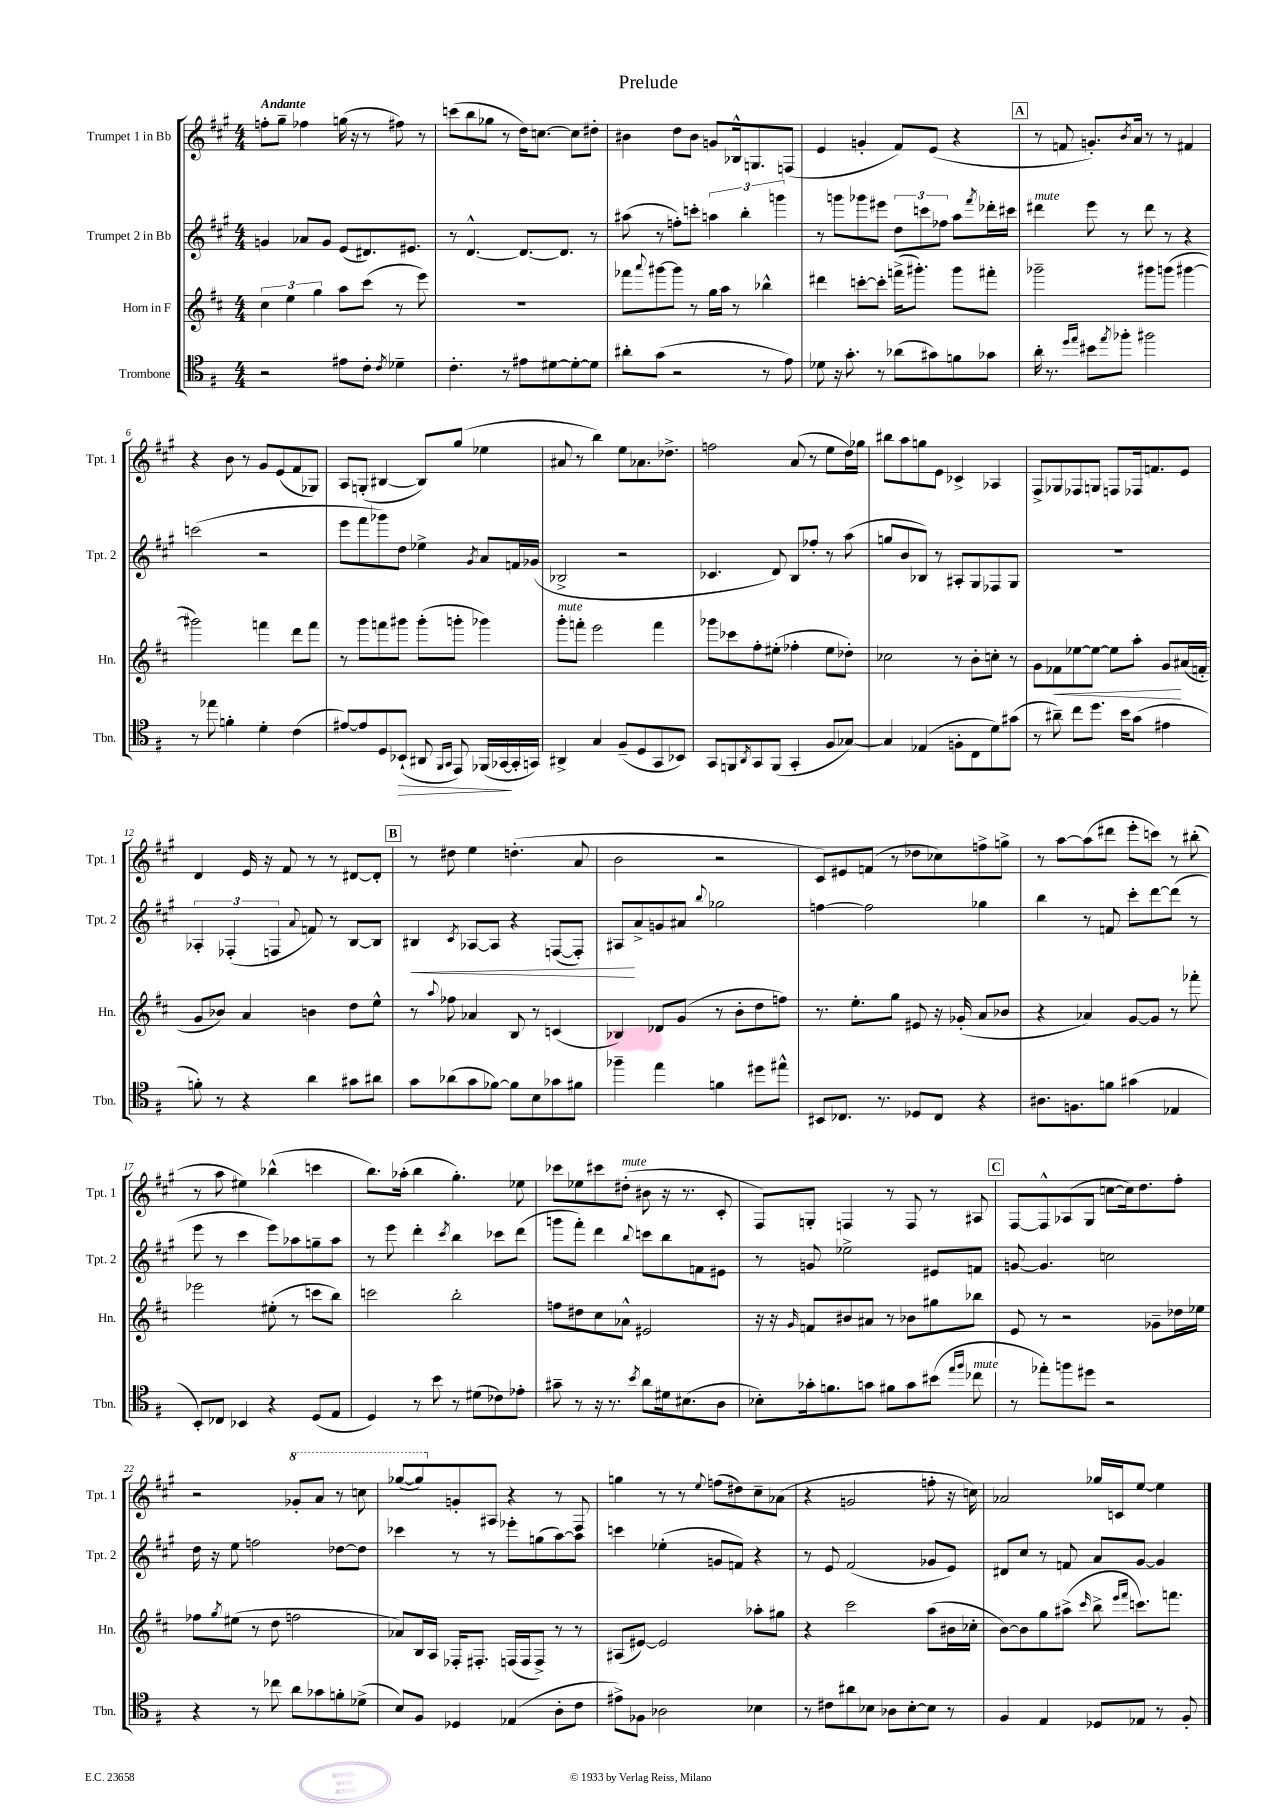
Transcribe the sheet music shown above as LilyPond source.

\header { title = "Prelude" }
<<
\new StaffGroup <<
\new Staff = "s0" \with { instrumentName = "Trumpet 1 in Bb" shortInstrumentName = "Tpt. 1" } {
    \clef treble \key a \major \numericTimeSignature \time 4/4 \tempo "Andante"
    f''8-. gis''8-- fes''4 g''16( r16 r8 fis''8) r8 |
    c'''8( b''8 ges''8 r8 d''16) c''8.~ c''8 dis''8-. |
    bis'4 d''8 bis'8 g'8 bes16-^ g8. f8( |
    e'4 g'4-. fis'8) e'8( r4 |
    \mark \markup { \box "A" } r8 f'8 g'8.-.) \acciaccatura { b'8 } a'16 r8 r8 fis'4 |
    r4 b'8 r8 gis'8 e'8( fis'8 ges8) |
    a8 g8-.( bis4~ bis8) gis''8( ees''4 |
    ais'8 r8 b''4) e''8 aes'8. des''8.-> |
    f''2 a'8( r8 e''8 d''16) ges''16 |
    bis''8 a''8 g''8 e'8 ces'4-> aes4 |
    fis8-> ges8 fes8 g8 f8 fes16 f'8. e'8 |
    d'4 e'16 r16 fis'8 r8 r8 dis'8~ dis'8-. |
    \mark \markup { \box "B" } r8 dis''8 e''4 d''4.-.( a'8 |
    b'2 r2 |
    cis'8) eis'8 f'8( r8 des''8 ces''8) f''8-> g''8-> |
    r8 a''8~ a''8( dis'''8 e'''8-. c'''8) r8 bis''8-.( |
    r8 a''8 eis''4) bes''4-^( c'''4 |
    b''8.) aes''16-.( b''4 gis''4.-.) ees''8 |
    ces'''8 ees''8 cis'''8 dis''8-.^\markup { \italic "mute" }( bis'8 r16 r8. cis'8-. |
    fis8) g8-. f4 r8 f8 r8 ais8 |
    \mark \markup { \box "C" } fis8~ fis8-^ aes8( gis8 c''8~ c''16) d''8. fis''8-. |
    r2 \ottava #1 ges''8-. a''8 r8 c'''8 |
    ges'''8~( ges'''8) \ottava #0 g'8-. ais8 r4 r8 fis8 |
    g''4 r8 r8 \appoggiatura { e''8 } f''8( dis''8) cis''8-- aes'8( |
    r4 g'2 f''8-. r16 c''16) |
    aes'2 ges''16 c'16 e''8~ e''4 \bar "|." |
}
\new Staff = "s1" \with { instrumentName = "Trumpet 2 in Bb" shortInstrumentName = "Tpt. 2" } {
    \clef treble \key a \major \numericTimeSignature \time 4/4
    g'4 aes'8 g'8 e'8( dis'8.) eis'8. |
    r8 d'4.~-^ d'8.~ d'8. r8 |
    ais''8( r8 f''8-.) c'''8-. \tuplet 3/2 { a''4 b''4-. g'''4 } |
    r8 g'''8 ges'''8 eis'''8 \tuplet 3/2 { d''8 c'''8 fes''8 } a''8 \acciaccatura { fis'''8 } des'''16-. cis'''16 |
    \mark \markup { \box "A" } dis'''4^\markup { \italic "mute" } e'''8 r8 dis'''8 r8 r4 |
    c'''2( r2 |
    e'''8 fis'''8 ges'''8) d''8 ees''4-> \acciaccatura { gis'8 } a'8 f'16 ges'16( |
    bes2-> r2 |
    ces'4. d'8) b8 fes''8-. r8 a''8( |
    g''8 b'8 bes8) r8 ais8-. gis8 fes8 gis8 |
    R1 |
    \tuplet 3/2 { aes4-. fes4-.( f4 } \appoggiatura { a'8 } f'8) r8 b8~ b8 |
    \mark \markup { \box "B" } bis4\< \acciaccatura { cis'8 } aes8~ aes8 r4 f8~( f8-.) |
    ais8\! a'8-> g'8 ais'8 \appoggiatura { b''8 } ges''2 |
    f''4~ f''2 ges''4 |
    b''4 r8 f'8 cis'''8-. d'''8~ d'''8( r8 |
    e'''8 r8 cis'''4 e'''8) aes''8 g''8-- aes''8 |
    r8 e'''8 d'''4-. \acciaccatura { cis'''8 } b''4 ces'''8 d'''8( |
    g'''8 fis'''8-.) d'''4 \appoggiatura { b''8 } c'''8 b''8 f'8 eis'8 |
    r8 g'8 ees''2-> eis'8 f'8 |
    \mark \markup { \box "C" } g'8~ g'4. c''2 |
    d''16 r16 e''8 f''2 des''8~ des''8 |
    ces'''4 r8 r8 ees'''8-. g''8( a''8~) a''8 |
    c'''4 ees''4-.( g'8 f'8) r4 |
    r8 e'8 fis'2( ges'8 e'8) |
    dis'8 cis''8 r8 f'8 a'8 gis'8~ gis'4 \bar "|." |
}
\new Staff = "s2" \with { instrumentName = "Horn in F" shortInstrumentName = "Hn." } {
    \clef treble \key d \major \numericTimeSignature \time 4/4
    \tuplet 3/2 { cis''4 e''4 g''4 } a''8 cis'''8( r8 e'''8) |
    R1 |
    fes'''8 \appoggiatura { a'''8 } gis'''8~ gis'''8 r8 g''16 a''16 r8 bes''4-^ |
    dis'''4 c'''8~-. c'''8-. f'''16->( gis'''8.-.) gis'''8 fis'''8-. |
    \mark \markup { \box "A" } ges'''2-- gis'''8 g'''8( gis'''4~ |
    gis'''2) f'''4 d'''8 f'''8 |
    r8 g'''8 f'''8 gis'''8 gis'''8-.( g'''8-. ges'''4) |
    g'''8-.^\markup { \italic "mute" } f'''8-. e'''2 f'''4 |
    ges'''8 ces'''8 fis''8-. eis''8-.( fes''4-. eis''8 des''8-.) |
    ces''2 r8 b'8-. c''8-. r8 |
    g'8 fes'8\< ees''8~ ees''8~ ees''8 a''8-. g'8\! ais'16( f'16-. |
    g'8 bes'8) a'4 b'4 d''8 e''8-^ |
    \mark \markup { \box "B" } r8 \appoggiatura { a''8 } fes''8 aes'4 b8 r8 c'4( |
    bes4) des'8 g'8( r8 b'8-. d''8 f''8) |
    r8. e''8.-. g''8 eis'8 r16 ges'16-.( a'8 bes'8 |
    r4 aes'4) g'8~ g'8 r8 fes'''8-. |
    ees'''2 eis''8-.( r8 c'''8 b''8) |
    c'''2 b''2-. |
    f''8 dis''8 cis''8 aes'8-^ eis'2 |
    r16 r16 \grace { g'16 } f'8 bis'8 ais'8 r8 bes'8 gis''8 bes''8 |
    \mark \markup { \box "C" } e'8 r8 r2 ges'8-- des''16 ees''16 |
    fes''8 \acciaccatura { g''8 } eis''8( r8 d''8 f''2 |
    aes'8) b16 a16 fes16-. fis8.-. f16( f16 f8->) r8 r8 |
    ais8( eis'8~) eis'2 aes''8-. gis''8 |
    r4 cis'''2 a''8( bis'16 ces''16-. |
    b'8~) b'8 g''8 ais''8->( \grace { cis'''16 } b''8-> \grace { e'''16 fis'''16 } c'''8.) f'''8. \bar "|." |
}
\new Staff = "s3" \with { instrumentName = "Trombone" shortInstrumentName = "Tbn." } {
    \clef tenor \key g \major \numericTimeSignature \time 4/4
    r2 eis'8 c'8-. \acciaccatura { c'8 } des'4-- |
    c'4.-. r8 eis'8 dis'8~ dis'8~-. dis'8 |
    ais'8-. g'8( r2 r8 e'8) |
    des'8 r16 g'8.-. r8 aes'8( gis'8) f'8 ges'8 |
    \mark \markup { \box "A" } a'16-. r8. \grace { d''16 e''16 } bis'8 \acciaccatura { e''8 } fes''8-. fis''2 |
    r8 ees''8 f'4-. d'4-. c'4( |
    eis'8~) eis'8 d8 bes,8-!\>( ais,8 \grace { fis,16 g,16 } e,8) fes,16( ges,16~\! ges,16-. g,16) |
    ais,4-> g4 fis8--( d8 g,8 bes,8) |
    g,8 f,8 \acciaccatura { a,8 } g,8 f,8( g,4-. fis8 ges8~) |
    ges4 ees4( f8-. c8 d'8) gis'8( |
    r8 ais'8--) c''8 d''8. b'16 g'8( eis'4 |
    f'8-.) r8 r4 a'4 gis'8 ais'8 |
    \mark \markup { \box "B" } g'8 aes'8( g'8 fes'8~) fes'8 b8 ges'8 fis'8 |
    fes''4-- e''4 f'4 dis''8 eis''8-^ |
    bis,8 ces8. r8. des8 ces8 r4 |
    ais8. f8. f'8 gis'4( ees4 |
    b,8-.) ces8 bes,4 r4 d8( e8 |
    d4) r8 b'8 r8 dis'8( ces'8) ees'8-. |
    gis'8-- r8 r16 r8. \acciaccatura { b'8 } a'8 dis'16 bis8.( a8 |
    bes8-.) ges'16-. f'8. g'8 fis'8 g'8 bis'8( \grace { e''16 fis''16 } ces''8^\markup { \italic "mute" } |
    \mark \markup { \box "C" } r8 ees''8-.) f''8 dis''8 r2 |
    r4 r8 ces''8 a'8 ges'8 f'8-. des'8->( |
    b8) fis8 des4 ees4( a8-. c'8 |
    eis'8->) fes8 aes2 bes4 |
    r8 cis'8 ais'8 bes8 aes8 bes8~-. bes8 r8 |
    fis4 e4 des8 ees8 r8 fis8-. \bar "|." |
}
>>
>>
